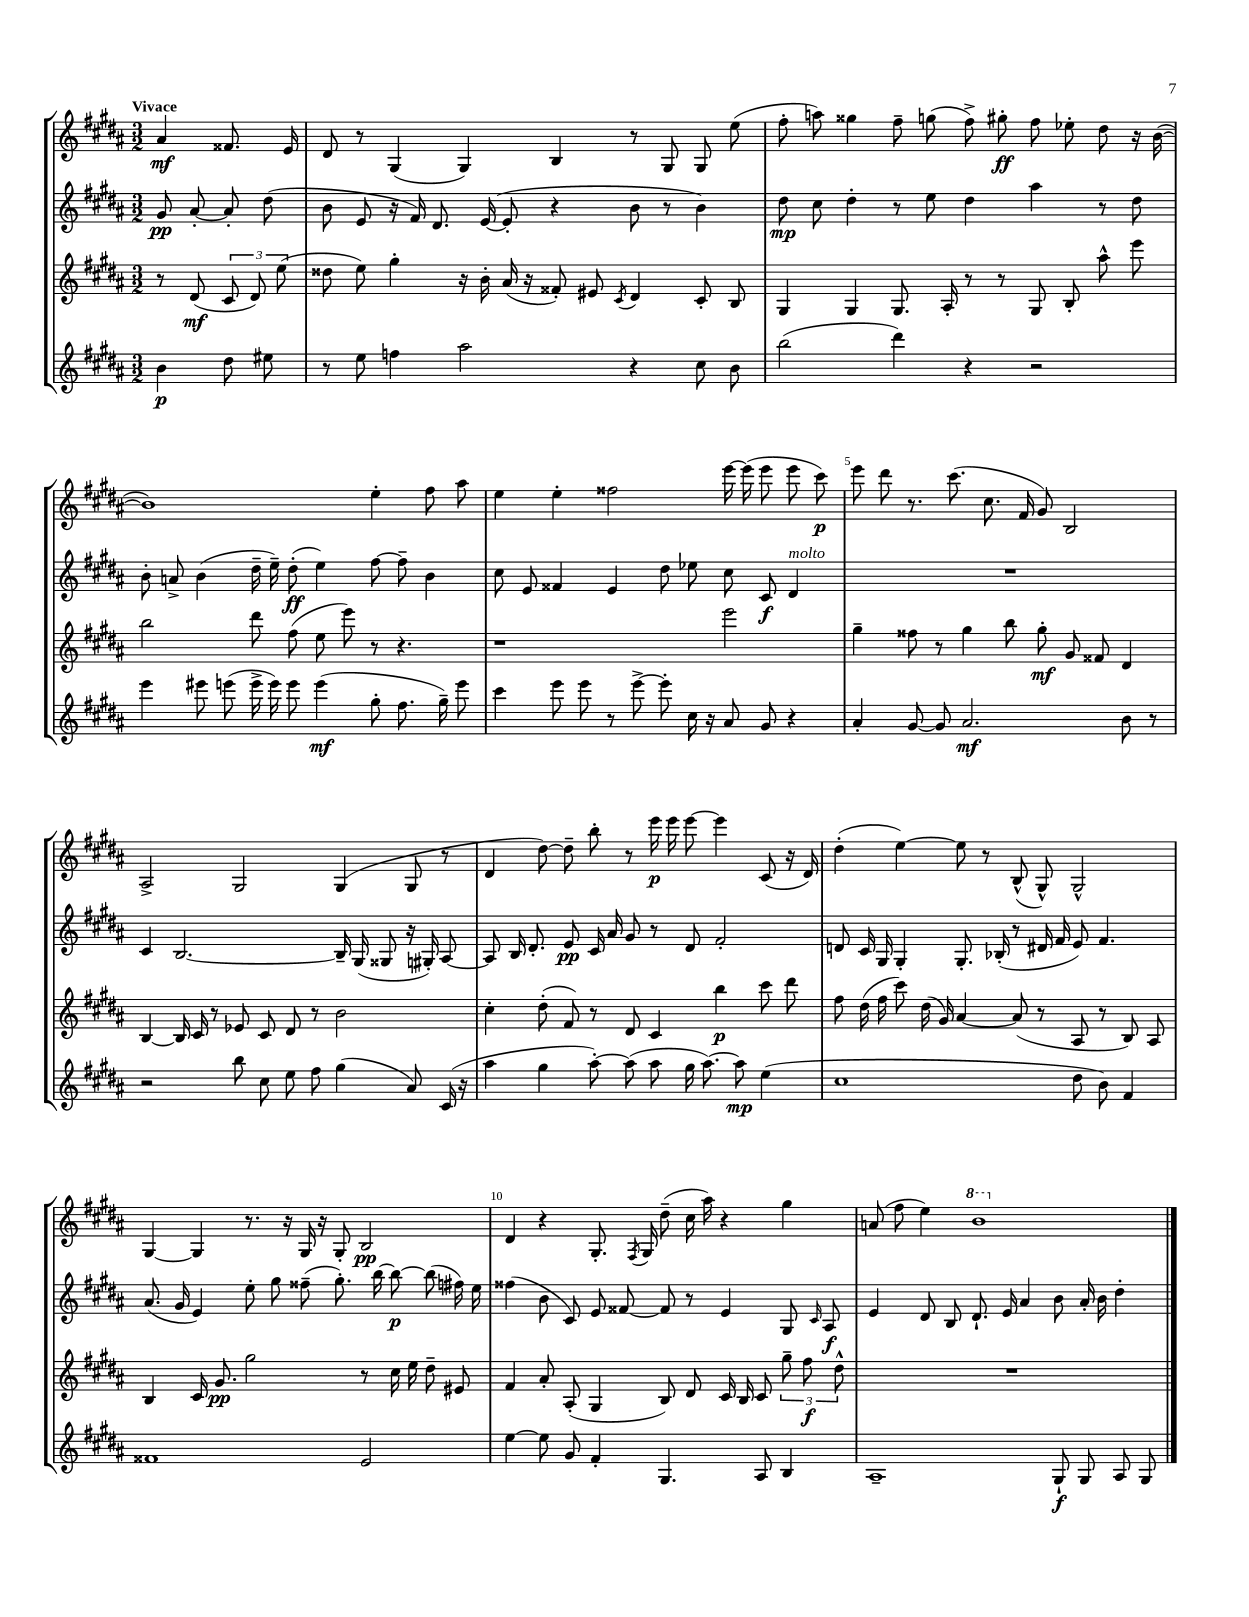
<<
\new StaffGroup <<
\new Staff = "s0" {
    \clef treble \key b \major \numericTimeSignature \time 3/2 \partial 2 \tempo "Vivace"
    \autoBeamOff ais'4\mf fisis'8. e'16 |
    dis'8 r8 gis4( gis4) b4 r8 gis8 gis8 e''8( |
    fis''8-. a''8) gisis''4 fis''8-- g''8( fis''8->) gis''8-.\ff fis''8 ees''8-. dis''8 r16 b'16~( |
    b'1) e''4-. fis''8 ais''8 |
    e''4 e''4-. fisis''2 e'''16~ e'''16( e'''8 e'''8 cis'''8\p) |
    e'''8 dis'''8 r8. cis'''8.( cis''8. fis'16 gis'8) b2 |
    ais2-> gis2 gis4( gis8 r8 |
    dis'4 dis''8~) dis''8-- b''8-. r8 e'''16\p e'''16 e'''8~ e'''4 cis'8( r16 dis'16) |
    dis''4-.( e''4~) e''8 r8 b8-^( gis8-^) gis2-^ |
    gis4~ gis4 r8. r16 gis16 r16 gis8-. b2\pp |
    dis'4 r4 gis8.-. \acciaccatura { fis8 } gis16 dis''8--( cis''16 ais''16) r4 gis''4 |
    a'8( fis''8 e''4) \ottava #1 b''1 \ottava #0 \bar "|." |
}
\new Staff = "s1" {
    \clef treble \key b \major \numericTimeSignature \time 3/2 \partial 2
    \autoBeamOff gis'8\pp ais'8~-. ais'8-. dis''8( |
    b'8 e'8 r16 fis'16) dis'8. e'16~( e'8-. r4 b'8 r8 b'4) |
    dis''8\mp cis''8 dis''4-. r8 e''8 dis''4 ais''4 r8 dis''8 |
    b'8-. a'8-> b'4( dis''16-- e''16--) dis''8-.\ff( e''4) fis''8~ fis''8-- b'4 |
    cis''8 e'8 fisis'4 e'4 dis''8 ees''8 cis''8 cis'8\f dis'4^\markup { \italic "molto" } |
    R1. |
    cis'4 b2.~ b16-- gis16( gisis8 r16 gis16-.) ais8~ |
    ais8 b16 dis'8.-. e'8\pp cis'16 ais'16 gis'8 r8 dis'8 fis'2-. |
    d'8 cis'16 gis16 gis4-. gis8.-. bes16-.( r8 dis'16 fis'16 e'8) fis'4. |
    ais'8.( gis'16 e'4) e''8-. gis''8 fisis''8--( gis''8.-.) b''16~ b''8~\p b''8( fis''16) e''16 |
    fisis''4( b'8 cis'8) e'8 fisis'8~ fisis'8 r8 e'4 gis8 \grace { cis'16 } ais8\f |
    e'4 dis'8 b8 dis'8.-! e'16 ais'4 b'8 ais'16-. b'16 dis''4-. \bar "|." |
}
\new Staff = "s2" {
    \clef treble \key b \major \numericTimeSignature \time 3/2 \partial 2
    \autoBeamOff r8 dis'8\mf( \tuplet 3/2 { cis'8 dis'8) e''8( } |
    disis''8 e''8) gis''4-. r16 b'16-. ais'16( r16 fisis'8-.) eis'8 \acciaccatura { cis'8 } dis'4 cis'8-. b8 |
    gis4 gis4 gis8. ais16-. r8 r8 gis8 b8-. ais''8-^ e'''8 |
    b''2 dis'''8 fis''8( e''8 e'''8) r8 r4. |
    r1 e'''2 |
    gis''4-- fisis''8 r8 gis''4 b''8 gis''8-.\mf gis'8 fisis'8 dis'4 |
    b4~ b16 cis'16 r8 ees'8 cis'8 dis'8 r8 b'2 |
    cis''4-. dis''8-.( fis'8) r8 dis'8 cis'4 b''4\p cis'''8 dis'''8 |
    fis''8 dis''16( fis''16 cis'''8) dis''16( gis'16) ais'4~ ais'8( r8 ais8 r8 b8) ais8 |
    b4 cis'16 gis'8.\pp gis''2 r8 cis''16 e''16 dis''8-- eis'8 |
    fis'4 ais'8-. ais8-.( gis4 b8) dis'8 cis'16 b16 cis'8 \tuplet 3/2 { gis''8-- fis''8\f dis''8-^ } |
    R1. \bar "|." |
}
\new Staff = "s3" {
    \clef treble \key b \major \numericTimeSignature \time 3/2 \partial 2
    \autoBeamOff b'4\p dis''8 eis''8 |
    r8 e''8 f''4 ais''2 r4 cis''8 b'8 |
    b''2( dis'''4) r4 r2 |
    e'''4 eis'''8 e'''8( e'''16-> e'''16) e'''8 e'''4\mf( gis''8-. fis''8. gis''16--) e'''8 |
    cis'''4 e'''8 e'''8 r8 e'''8~-> e'''8-. cis''16 r16 ais'8 gis'8 r4 |
    ais'4-. gis'8~ gis'8 ais'2.\mf b'8 r8 |
    r2 b''8 cis''8 e''8 fis''8 gis''4( ais'8) cis'16( r16 |
    ais''4 gis''4 ais''8~-.) ais''8( ais''8 gis''16 ais''8.~) ais''8\mp e''4( |
    cis''1 dis''8 b'8) fis'4 |
    fisis'1 e'2 |
    e''4~ e''8 gis'8 fis'4-. gis4. ais8 b4 |
    ais1-- gis8-!\f gis8 ais8 gis8 \bar "|." |
}
>>
>>
\layout { \context { \Score \override BarNumber.break-visibility = ##(#f #t #t) barNumberVisibility = #(every-nth-bar-number-visible 5) } }
